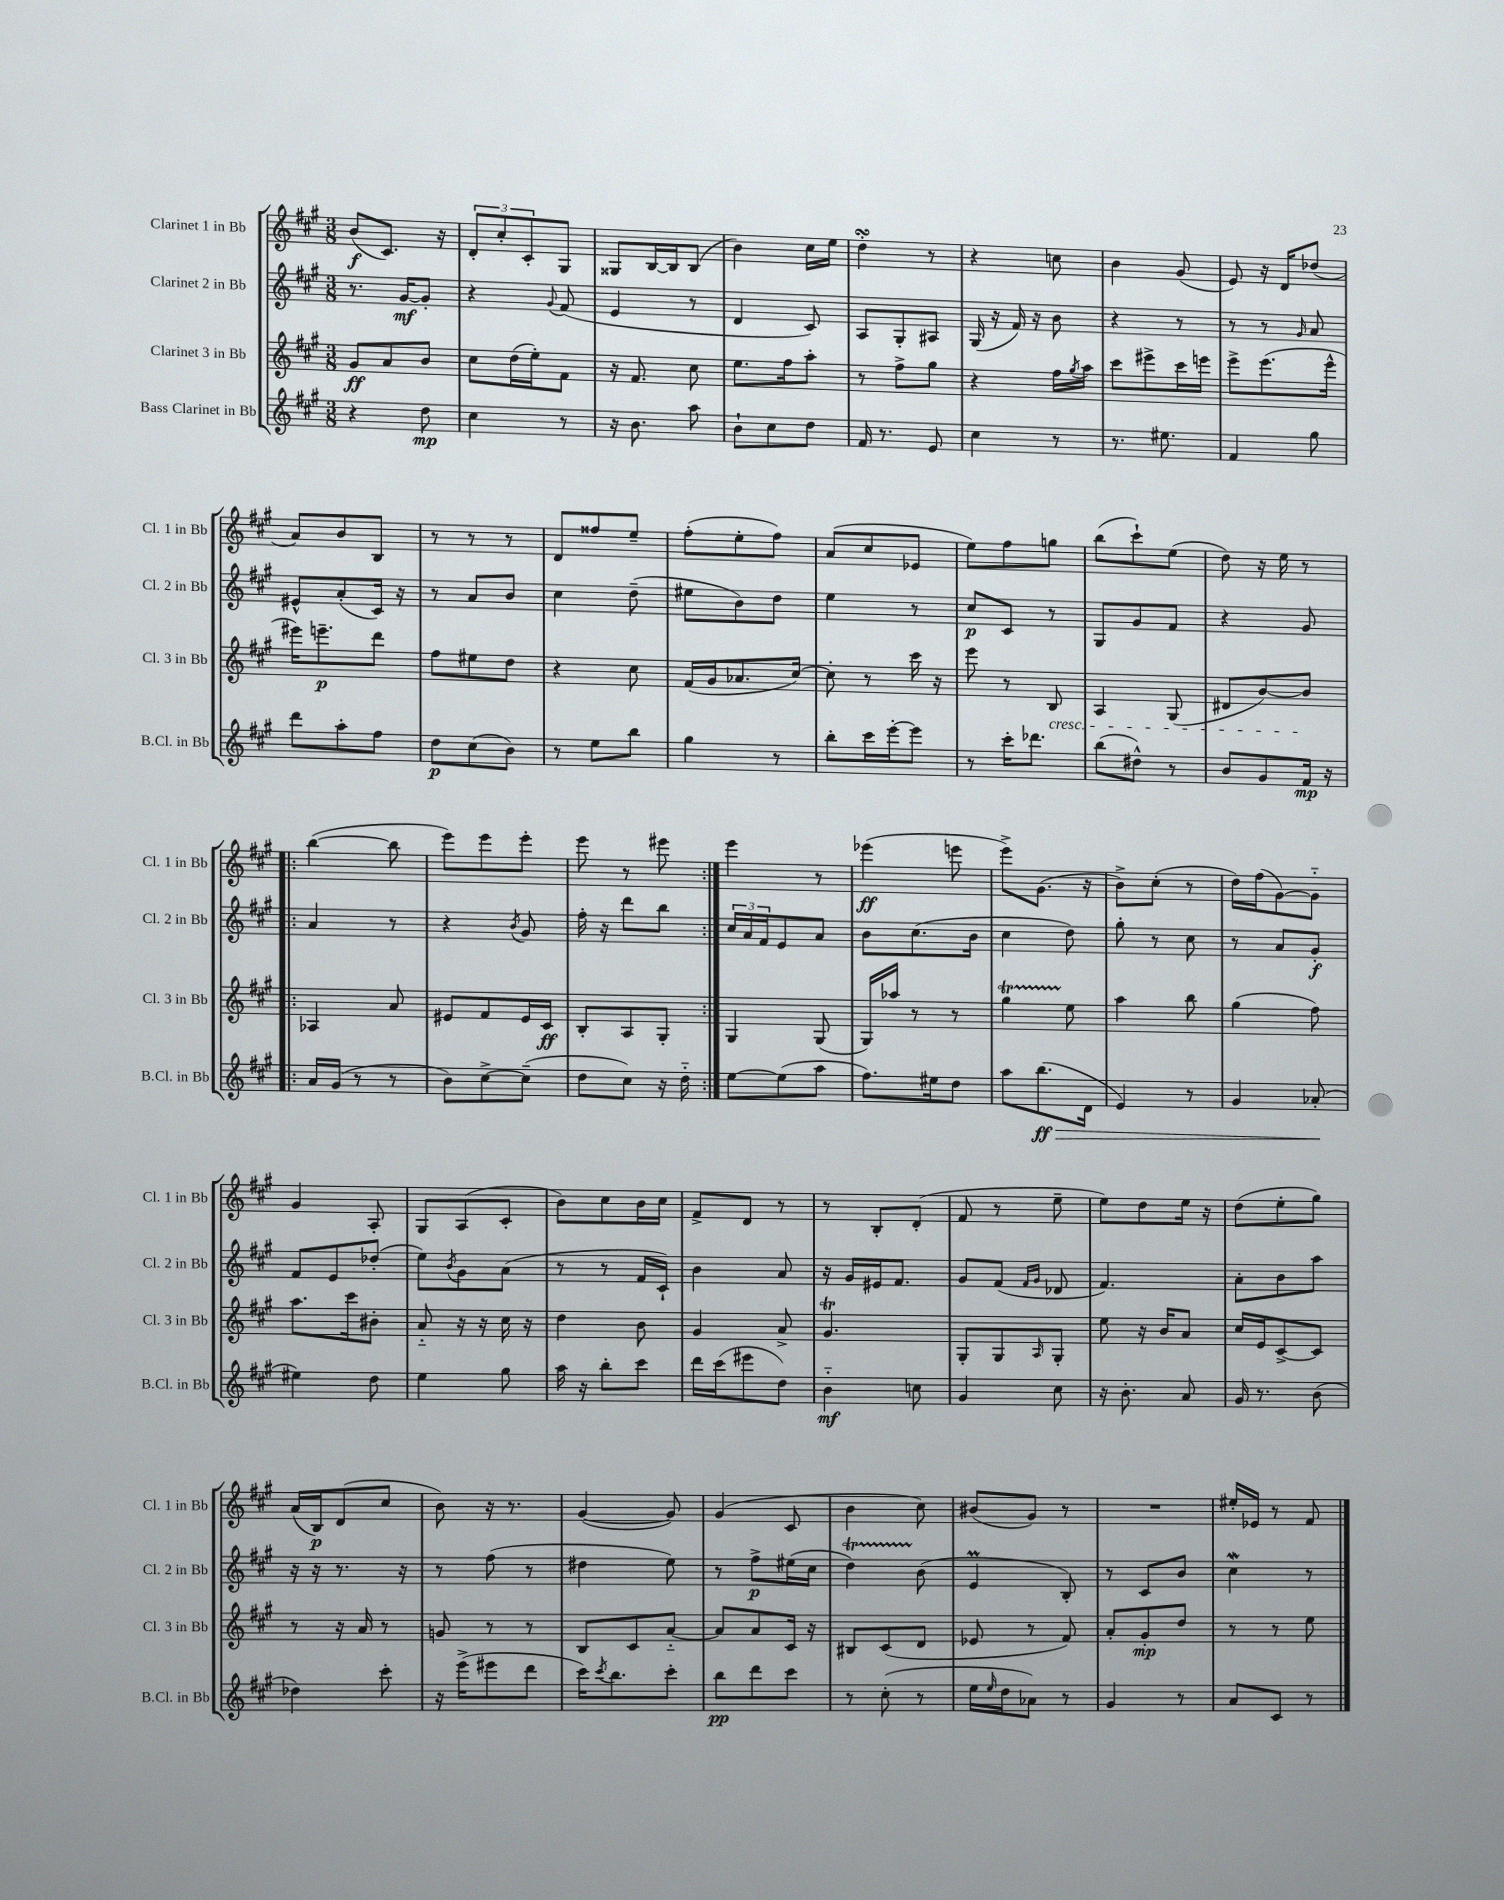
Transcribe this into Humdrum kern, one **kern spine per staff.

**kern	**kern	**kern	**kern
*staff4	*staff3	*staff2	*staff1
*clefG2	*clefG2	*clefG2	*clefG2
*k[f#c#g#]	*k[f#c#g#]	*k[f#c#g#]	*k[f#c#g#]
*M3/8	*M3/8	*M3/8	*M3/8
4r	8g#	8.r	(8b
.	8a	.	8.c#)
.	.	[16g#	.
8dd	8b	8g#']	.
.	.	.	16r
=	=	=	=
4cc#	8cc#	4r	12d'
.	.	.	12cc#'
.	(16dd	.	.
.	.	.	12c#'
.	16ee')	.	.
.	.	8qqg#	.
8r	8f#	(8f#	8G#
=	=	=	=
16r	16r	4e	8G##
8.b	8.f#	.	.
.	.	.	[16B
.	.	.	16B]
8aa	8cc#	8r	(8B
=	=	=	=
8b`	8.ee	4d	4b)
8cc#	.	.	.
.	16ff#	.	.
8dd	8aa'	8c#)	16cc#
.	.	.	16ee
=	=	=	=
16f#	8r	8A	4dd'
8.r	.	.	.
.	8ff#^	8G#'	.
8e	8gg#	8A#	8r
=	=	=	=
4cc#	4r	(16G#	4r
.	.	16r	.
.	.	16f#)	.
.	.	16r	.
8r	16ff#	8b	8cc
.	8qgg#	.	.
.	16aa	.	.
=	=	=	=
8.r	8ccc#	4r	4b
.	8eee#^	.	.
8.ee#	.	.	.
.	16ccc#	8r	(8g#
.	16eee	.	.
=	=	=	=
4f#	8eee^	8r	8e)
.	(8.eee	8r	16r
.	.	.	16d
.	.	16qqg#	.
8gg#	.	8a	(8dd-
.	16eee^^	.	.
=	=	=	=
8ddd	16eee#)	8e#^^	8a)
.	8.eee~	.	.
8aa'	.	(8a'	8b
8ff#	8ddd	16c#)	8B
.	.	16r	.
=	=	=	=
8dd	8ff#	8r	8r
(8cc#	8ee#	8a	8r
8b)	8dd	8b	8r
=	=	=	=
8r	4r	4cc#	8d
8ee	.	.	8ff##
8bb	8cc#	(8dd~	8ee~
=	=	=	=
4gg#	(16f#	8ee#	(8ff#'
.	16g#	.	.
.	8.a-	8b)	8ee'
8r	.	8dd	8ff#)
.	[16cc#)	.	.
=	=	=	=
8bb'	8cc#']	4ee	(8a
16ccc#	8r	.	8cc#
[16eee'	.	.	.
8eee]	16ccc#	8r	8e-
.	16r	.	.
=	=	=	=
8r	8eee	8cc#	8ee)
16ccc#'	8r	8c#	8ff#
8.ddd-	.	.	.
.	8B	8r	8gg
=	=	=	=
(8bb	4A	8G#	(8bb
8dd#^^)	.	8g#	8ccc#`)
8r	(8G#	8f#	(8ee
=	=	=	=
8b	8d#	4r	8dd)
8g#	[8b)	.	16r
.	.	.	16ee
16f#	8b]	8g#	8r
16r	.	.	.
=!|:	=!|:	=!|:	=!|:
16a	4A-	4a	([4bb
(16g#	.	.	.
8r	.	.	.
8r	8a	8r	8bb]
=	=	=	=
8b)	8e#	4r	8eee)
[8cc#^	8f#	.	8eee
.	.	8qb	.
(8cc#~]	16e#	8g#	8eee'
.	16c#	.	.
=	=	=	=
8dd	8B'	16ff#'	8eee
.	.	16r	.
8cc#)	8A	8ddd	8r
16r	8G#'	8bb	8eee#
16dd'~	.	.	.
=:|!	=:|!	=:|!	=:|!
[8ee	4G#	24cc#	4eee
.	.	24a	.
.	.	24f#	.
(8ee]	.	8e	.
8aa	(8G#	8a	8r
=	=	=	=
8.ff#)	16G#)	8b	(4eee-
.	16aa-	.	.
.	8r	(8.cc#	.
16ee#	.	.	.
8dd	8r	.	8eee
.	.	16b	.
=	=	=	=
8aa	4gg#	4cc#	8eee^)
(8.bb	.	.	(8.g#
.	8ee	8dd)	.
16d	.	.	16r
=	=	=	=
4e)	4aa	8gg#'	8b^)
.	.	8r	(8cc#'
8r	8bb	8cc#	8r
=	=	=	=
4g#	(4gg#	8r	16dd)
.	.	.	(16ff#
.	.	8a	[8g#)
(8a-'	8ff#)	8g#'	8g#'~]
=	=	=	=
4ee#)	8.aa	8f#	4g#
.	.	8e	.
.	16ccc#	.	.
8dd	8b#'	(8dd-'	8A'
=	=	=	=
4ee	8a'~	8ee)	8G#
.	.	8qb	.
.	16r	8g#	(8A
.	16r	.	.
8gg#	16cc#	(8a	8c#'
.	16r	.	.
=	=	=	=
16aa	4dd	8r	8b)
16r	.	.	.
8bb'	.	8r	8cc#
8ccc#	8b	16f#	16b
.	.	16c#`)	16cc#
=	=	=	=
16ddd	4g#	4b	8f#^
(16ccc#	.	.	.
8eee#	.	.	8d
8dd)	8a^	8a	8r
=	=	=	=
4b'~	4.g#	16r	8r
.	.	16g#	.
.	.	16e#	8B'
.	.	8.f#	.
8cc	.	.	(8d'
=	=	=	=
4g#	8G#'	8g#	8f#
.	8G#	(8f#	8r
.	.	16qqf#	.
.	16qqA	16qqg#	.
8cc#	8G#'	8d-	8ee~
=	=	=	=
16r	8ee	4.f#)	8ee)
8.b'	.	.	.
.	16r	.	8dd
.	16b	.	.
8a	8a	.	16ee
.	.	.	16r
=	=	=	=
16g#	16cc#	8a'	(8dd
8.r	16e	.	.
.	[8c#^	8b	8ee'
(8b	8c#]	8aa	8gg#)
=	=	=	=
4dd-)	8r	16r	(16a
.	.	16r	16B)
.	16r	8.r	(8d
.	16a	.	.
8ccc#'	8r	.	8cc#
.	.	16r	.
=	=	=	=
16r	8g	8r	8b)
(16eee^	.	.	.
8eee#	8r	(8ff#	16r
.	.	.	8.r
8ddd	8r	8r	.
=	=	=	=
16ccc#)	8B	4dd#	([4g#
8qccc#	.	.	.
8.bb	.	.	.
.	8c#	.	.
8ccc#'	[8a'~	8ee)	8g#])
=	=	=	=
8bb	8a]	8r	(4g#
8ddd	8a	8ff#^	.
8ccc#	16c#	(16ee#	8c#
.	16r	16cc#	.
=	=	=	=
8r	8B#	4dd)	4b
(8cc#'	(8c#	.	.
8r	8d	(8b	8cc#)
=	=	=	=
16ee	8e-	4e	(8b#
16qqee	.	.	.
16dd	.	.	.
8a-)	8r	.	8g#)
8r	8f#)	8B')	8r
=	=	=	=
4g#	8a'	8r	4.r
.	8g#'	8c#	.
8r	8dd	8b	.
=	=	=	=
8a	8r	4cc#	16ee#'
.	.	.	16e-
8c#	8r	.	8r
8r	8ee	8r	8f#
==	==	==	==
*-	*-	*-	*-
